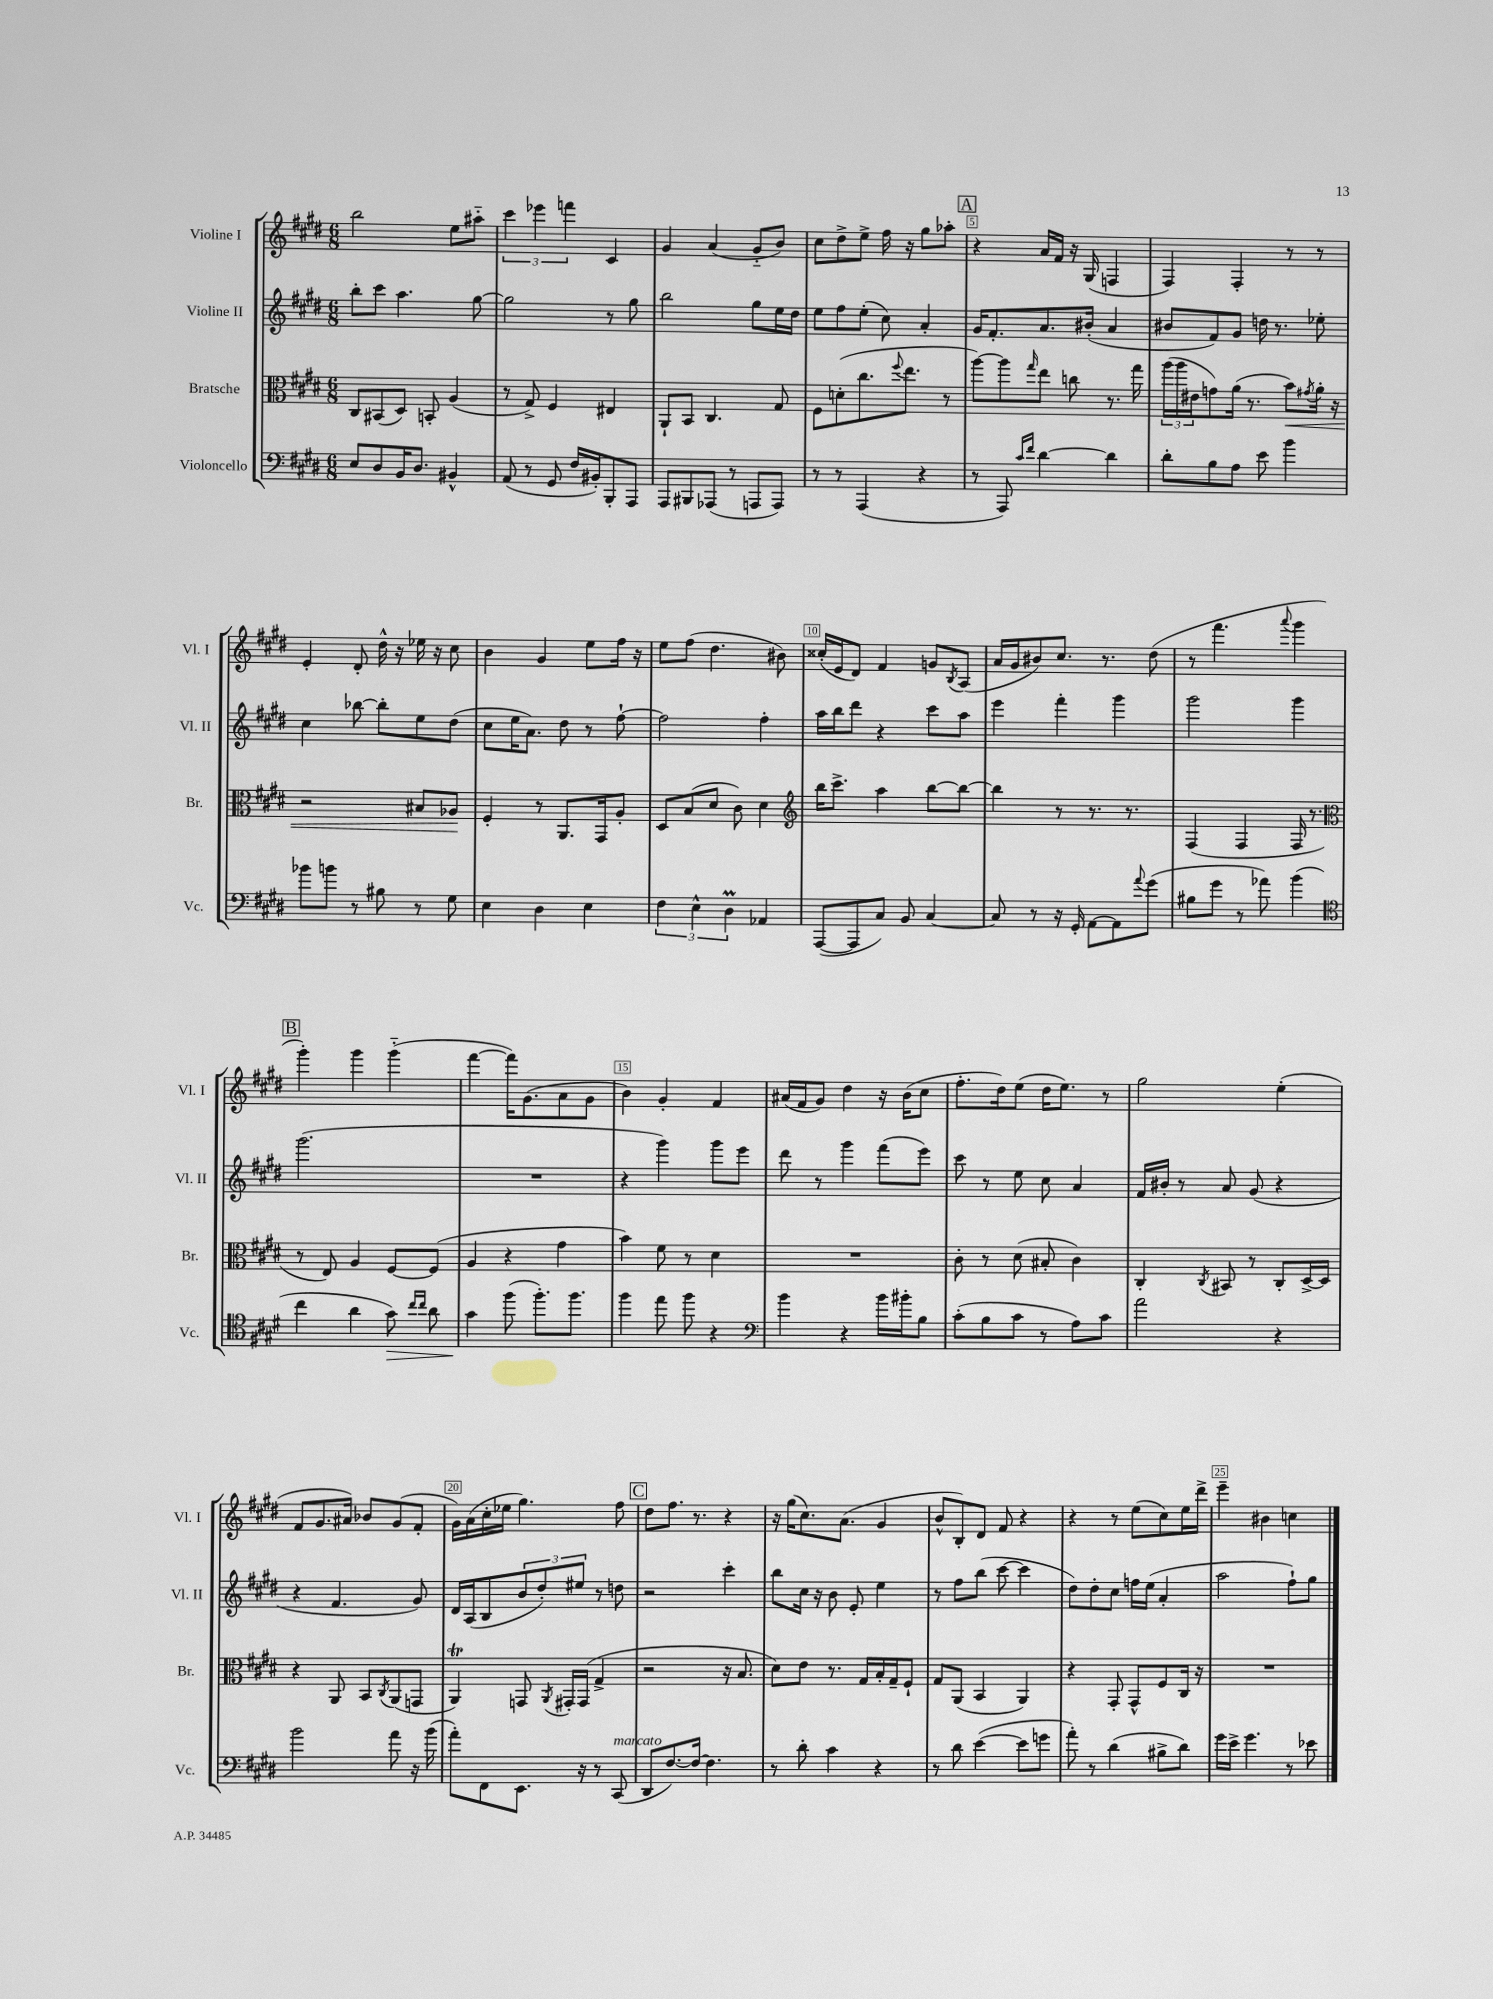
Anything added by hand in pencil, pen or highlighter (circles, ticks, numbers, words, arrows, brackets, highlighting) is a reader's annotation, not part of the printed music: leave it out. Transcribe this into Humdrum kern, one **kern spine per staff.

**kern	**kern	**kern	**kern
*staff4	*staff3	*staff2	*staff1
*clefF4	*clefC3	*clefG2	*clefG2
*k[f#c#g#d#]	*k[f#c#g#d#]	*k[f#c#g#d#]	*k[f#c#g#d#]
*M6/8	*M6/8	*M6/8	*M6/8
8E	8C#	8bb'	2bb
8D#	(8BB#	8ccc#	.
16BB	8D#)	4.aa	.
8.D#	.	.	.
.	8BB'	.	.
4BB#^^	(4A	.	8ee
.	.	[8gg#	8aa#'~
=	=	=	=
(8AA	8r	2gg#]	6ccc#
8r	8G#^)	.	.
.	.	.	6eee-
8GG#	4F#	.	.
.	.	.	6fff
16F#	.	.	.
16BB#')	.	.	.
8BBB'	4E#	8r	4c#
8AAA	.	8gg#	.
=	=	=	=
8AAA	8AA`	2bb	4g#
8BBB#	8BB	.	.
(8AAA-	4.C#	.	(4a
8r	.	.	.
8AAA	.	8gg#	8g#'~
8AAA)	8G#	16ee	8b)
.	.	16dd#	.
=	=	=	=
8r	8F#	8ee	8cc#
8r	(8d'	8ff#	8dd#^
(4AAA	8.cc#	(8ee'	8ee^
.	.	8cc#)	16ff#
.	8qqff#	.	.
.	8.ee	.	16r
4r	.	4a'	8gg#
.	8r	.	8aa-'
=	=	=	=
8r	[8aa)	16g#	4r
.	.	8.f#'	.
8AAA)	8aa]	.	.
16qqc#	.	.	.
16qqf#	16qqgg#	.	.
[4d#	8ee	8.a	16a
.	.	.	16f#
.	8cc	.	16r
.	.	(16b#'	(16G#
4d#]	8.r	4a	4F
.	16gg#	.	.
=	=	=	=
8d#'	(24aa	8b#	4F#)
.	24aa	.	.
.	24e#	.	.
8B	8g)	8f#)	.
8A	(16a	8g#	4F#'
.	8.r	.	.
8e	.	16dd	.
.	.	8.r	.
4b	8b)	.	8r
.	8qg#	.	.
.	16a'	8ee-'	8r
.	16r	.	.
=	=	=	=
8b-	2r	4cc#	4e'
8b	.	.	.
8r	.	[8bb-	8d#'
8B#	.	8bb-']	16dd#^^
.	.	.	16r
8r	8B#	8ee	16ee-
.	.	.	16r
8G#	8A-	(8dd#	8cc#
=	=	=	=
4E	4F#'	8cc#	4b
.	.	16ee	.
.	.	8.a)	.
4D#	8r	.	4g#
.	8.AA	8dd#	.
4E	.	8r	8ee
.	16GG#	.	.
.	8A'	[8ff#`	16ff#
.	.	.	16r
=	=	=	=
6F#	8D#	2ff#]	8ee
.	(8B	.	(8ff#
6E^^	.	.	.
.	8d#	.	4.dd#
6D#	.	.	.
.	8c#)	.	.
4AA-	4d#	4ff#'	.
.	.	.	8b#)
=	=	=	=
*	*clefG2	*	*
([8AAA	16bb	16aa	(16cc##'
.	8.ccc#^	16bb	16e
8AAA]	.	8ddd#	8d#)
8C#)	4aa	4r	4f#
8BB	.	.	.
[4C#	[8bb	8ccc#	8g
.	.	.	8qB
.	8bb_	8aa	(8A
=	=	=	=
8C#]	4bb]	4eee	16a
.	.	.	16g#
8r	.	.	8b#)
16r	8r	4fff#'	8.cc#
16GG#'	.	.	.
[8AA	8.r	.	.
.	.	.	8.r
8AA]	.	4ggg#	.
.	8.r	.	.
8qqa	.	.	.
(8g#	.	.	(8dd#
=	=	=	=
8B#	(4F#	2ggg#	8r
8g#	.	.	4.fff#
8r	4F#	.	.
8a-)	.	.	.
.	.	.	8qqaaa
(4b	16F#	4ggg#	4ggg#
.	8.r	.	.
=	=	=	=
*clefC4	*clefC3	*	*
4cc#	8r	(2.ggg#	4ggg#')
.	8E)	.	.
4a	4A	.	4ggg#
8g#)	[8F#	.	(4ggg#'~
16qqcc#	.	.	.
16qqcc#	.	.	.
8a	(8F#]	.	.
=	=	=	=
4g#	4A	2.r	[4fff#
(8ff#	4r	.	16fff#])
.	.	.	(8.g#
8.ff#')	.	.	.
.	4g#	.	8a
8.ff#	.	.	.
.	.	.	8g#
=	=	=	=
4ff#	4b)	4r	4b)
8ee	8f#	4ggg#)	4g#'
8ff#	8r	.	.
4r	4d#	8ggg#	4f#
.	.	8eee	.
=	=	=	=
*clefF4	*	*	*
4b	2.r	8ddd#	(16a#
.	.	.	16f#
.	.	8r	8g#)
4r	.	4ggg#	4dd#
16b	.	(8fff#	16r
16b#'	.	.	(16b
8B	.	8eee)	8cc#
=	=	=	=
(8c#'	8c#'	8ccc#	8.ff#'
8B	8r	8r	.
.	.	.	16dd#)
8c#	(8d#	8ee	(8ee
8r	8B#'	8cc#	16dd#
.	.	.	8.ee)
8A)	4c#)	4a	.
8c#	.	.	8r
=	=	=	=
2a	4C#'	16f#	2gg#
.	.	16b#'	.
.	.	8r	.
.	8qC#	.	.
.	8BB#	8a	.
.	8r	(8g#	.
4r	8C#'	4r	(4ee'
.	[16D#^	.	.
.	16D#]	.	.
=	=	=	=
2b	4r	4r	8f#
.	.	.	8.g#
.	8AA	4.f#	.
.	.	.	16a#)
.	8BB	.	8b-
.	8qC#	.	.
8a	(8AA	.	(8g#
16r	8GG	8g#)	8f#'
(16b	.	.	.
=	=	=	=
8a')	4AA)	16d#	16g#)
.	.	(16A	(16a
8FF#	.	8B	16cc#'
.	.	.	16ee-
8.EE	8GG	12b	4.gg#)
.	.	12dd#')	.
.	8qAA	.	.
.	16GG#'	.	.
.	.	12ee#	.
16r	(16GG#	.	.
8r	4G#^	8r	.
(8CC#	.	8dd	8ff#
=	=	=	=
8DD#	2r	2r	8dd#
[8.F#)	.	.	8.ff#
16F#_	.	.	8.r
4.F#]	.	.	.
.	16r	4ccc#'	4r
.	8.B	.	.
=	=	=	=
8r	8d#)	8bb	16r
.	.	.	(16gg#
8d#'	8e	16cc#	8.cc#)
.	.	16r	.
4c#	8.r	8b	.
.	.	.	(8.a
.	.	8e'	.
.	16G#	.	.
4r	16B'	4ee	4g#
.	16G#~	.	.
.	8F#`	.	.
=	=	=	=
8r	8G#	8r	8b^^
8d#	(8AA	8ff#	8B')
([4e	4BB	(8bb	8d#
.	.	[8ccc#	8f#
8e]	4AA)	4ccc#]	4r
8g	.	.	.
=	=	=	=
8a')	4r	8dd#)	4r
8r	.	8dd#'	.
(4d#	8GG#'	8cc#	8r
.	8GG#^^	16ff	(8ee
.	.	(16ee	.
8B#^	8F#	4a'	8cc#)
8d#)	16C#	.	16ee
.	16r	.	16ddd#^
=	=	=	=
16g#	2.r	2aa	4eee~
16e^	.	.	.
4.g#	.	.	.
.	.	.	4b#
8r	.	8ff#`)	4cc
8e-	.	8gg#	.
==	==	==	==
*-	*-	*-	*-
